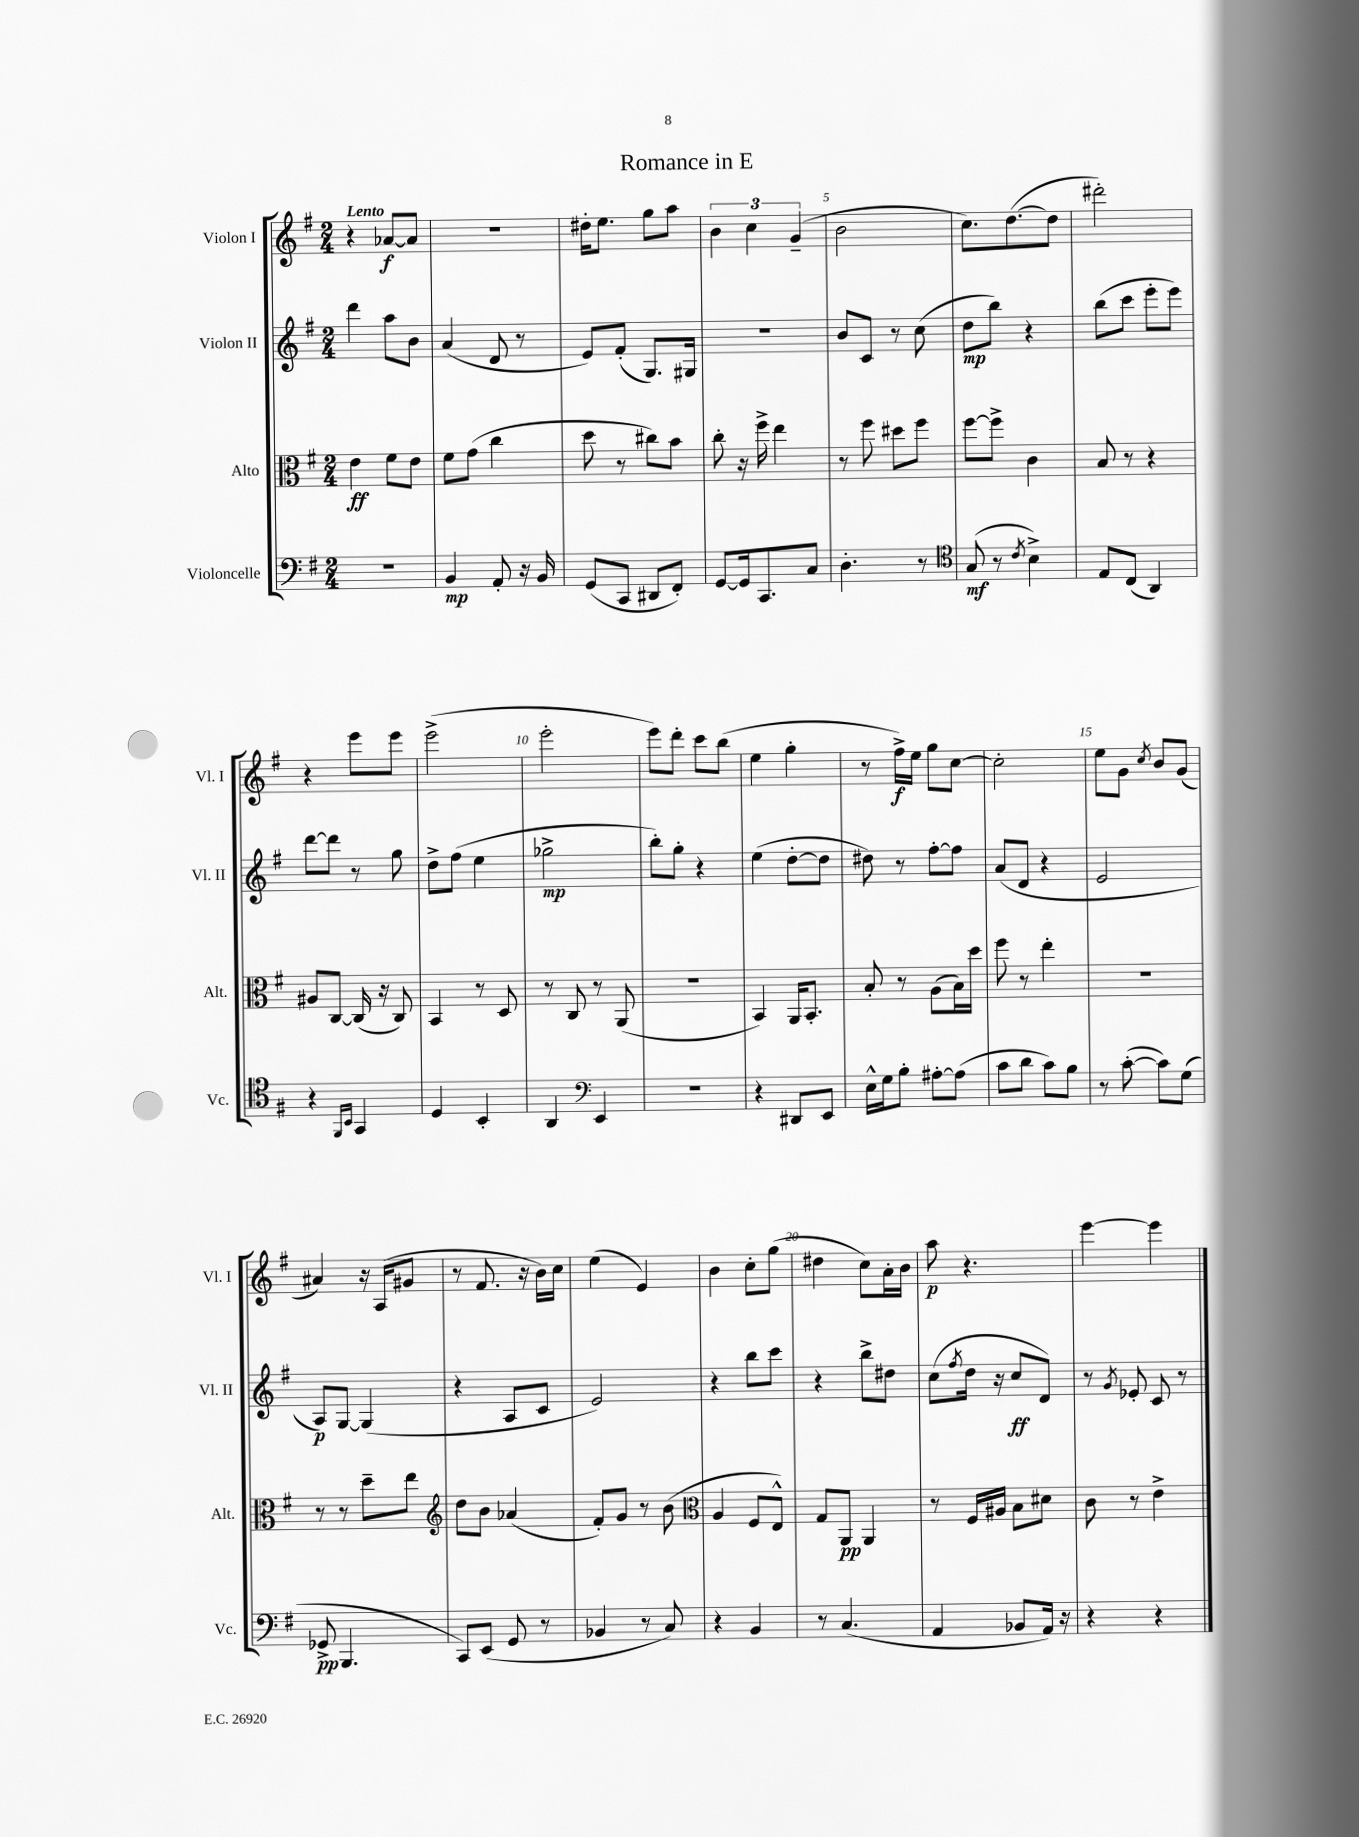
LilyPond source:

\header { title = "Romance in E" }
<<
\new StaffGroup <<
\new Staff = "s0" \with { instrumentName = "Violon I" shortInstrumentName = "Vl. I" } {
    \clef treble \key g \major \numericTimeSignature \time 2/4 \tempo "Lento"
    r4 aes'8~\f aes'8 |
    r2 |
    dis''16-. e''8. g''8 a''8 |
    \tuplet 3/2 { b'4 c''4 g'4--( } |
    b'2 |
    c''8.) d''8.~( d''8 |
    dis'''2-.) |
    r4 e'''8 e'''8 |
    e'''2->( |
    e'''2-. |
    e'''8) d'''8-. c'''8 b''8( |
    e''4 g''4-. |
    r8 fis''16->\f) e''16 g''8 c''8~ |
    c''2-. |
    e''8 g'8 \acciaccatura { c''8 } b'8 g'8( |
    ais'4) r16 a16( gis'8 |
    r8 fis'8. r16 b'16) c''16 |
    e''4( e'4) |
    b'4 c''8-. g''8( |
    dis''4 c''8) a'16-. b'16 |
    a''8\p r4. |
    e'''4~ e'''4 \bar "|." |
}
\new Staff = "s1" \with { instrumentName = "Violon II" shortInstrumentName = "Vl. II" } {
    \clef treble \key g \major \numericTimeSignature \time 2/4
    d'''4 a''8 b'8 |
    a'4( d'8 r8 |
    e'8) fis'8-.( g8.) gis16 |
    R2 |
    b'8 c'8 r8 c''8( |
    d''8\mp b''8) r4 |
    b''8( c'''8 e'''8-. e'''8) |
    d'''8~ d'''8 r8 g''8 |
    d''8-> fis''8( e''4 |
    ges''2->\mp |
    b''8-.) g''8-. r4 |
    e''4( d''8~-. d''8 |
    dis''8) r8 fis''8~-. fis''8 |
    a'8( d'8 r4 |
    e'2 |
    a8\p) g8~ g4( |
    r4 a8 c'8 |
    e'2) |
    r4 b''8 c'''8 |
    r4 b''8-> dis''8 |
    c''8( \acciaccatura { fis''8 } d''16 r16 c''8\ff d'8) |
    r8 \acciaccatura { g'8 } ees'8-. c'8 r8 \bar "|." |
}
\new Staff = "s2" \with { instrumentName = "Alto" shortInstrumentName = "Alt." } {
    \clef alto \key g \major \numericTimeSignature \time 2/4
    e'4\ff fis'8 e'8 |
    fis'8 g'8( c''4 |
    d''8 r8 cis''8) b'8 |
    c''8-. r16 fis''16-> e''4 |
    r8 fis''8 dis''8 fis''8 |
    fis''8~ fis''8-> c'4 |
    b8 r8 r4 |
    ais8 c8~ c16( r16 c8) |
    b,4 r8 d8 |
    r8 c8 r8 a,8( |
    R2 |
    b,4) a,16 b,8.-. |
    b8-. r8 a8( b16) d''16 |
    fis''8 r8 e''4-. |
    R2 |
    r8 r8 d''8-- e''8 |
    \clef treble d''8 b'8 aes'4( |
    fis'8-.) g'8 r8 b'8( |
    \clef alto a4 fis8 e8-^) |
    g8 a,8\pp a,4 |
    r8 fis16 ais16 b8 dis'8 |
    c'8 r8 e'4-> \bar "|." |
}
\new Staff = "s3" \with { instrumentName = "Violoncelle" shortInstrumentName = "Vc." } {
    \clef bass \key g \major \numericTimeSignature \time 2/4
    R2 |
    b,4\mp a,8-. r16 b,16 |
    g,8( c,8 dis,8 fis,8-.) |
    g,8~ g,16 c,8. c8 |
    d4.-. r8 |
    \clef tenor g8\mf( r8 \acciaccatura { c'8 } b4->) |
    e8 c8( a,4) |
    r4 \grace { fis,16 b,16 } g,4 |
    d4 b,4-. |
    a,4 \clef bass e,4 |
    R2 |
    r4 dis,8 e,8 |
    e16-^ g16 b8-. ais8~-. ais8( |
    c'8 d'8 c'8) b8 |
    r8 c'8~-.( c'8) g8( |
    ges,8->\pp b,,4. |
    c,8) e,8( g,8 r8 |
    bes,4 r8 c8) |
    r4 b,4 |
    r8 c4.( |
    a,4 bes,8 a,16) r16 |
    r4 r4 \bar "|." |
}
>>
>>
\layout { \context { \Score \override BarNumber.break-visibility = ##(#f #t #t) barNumberVisibility = #(every-nth-bar-number-visible 5) } }
